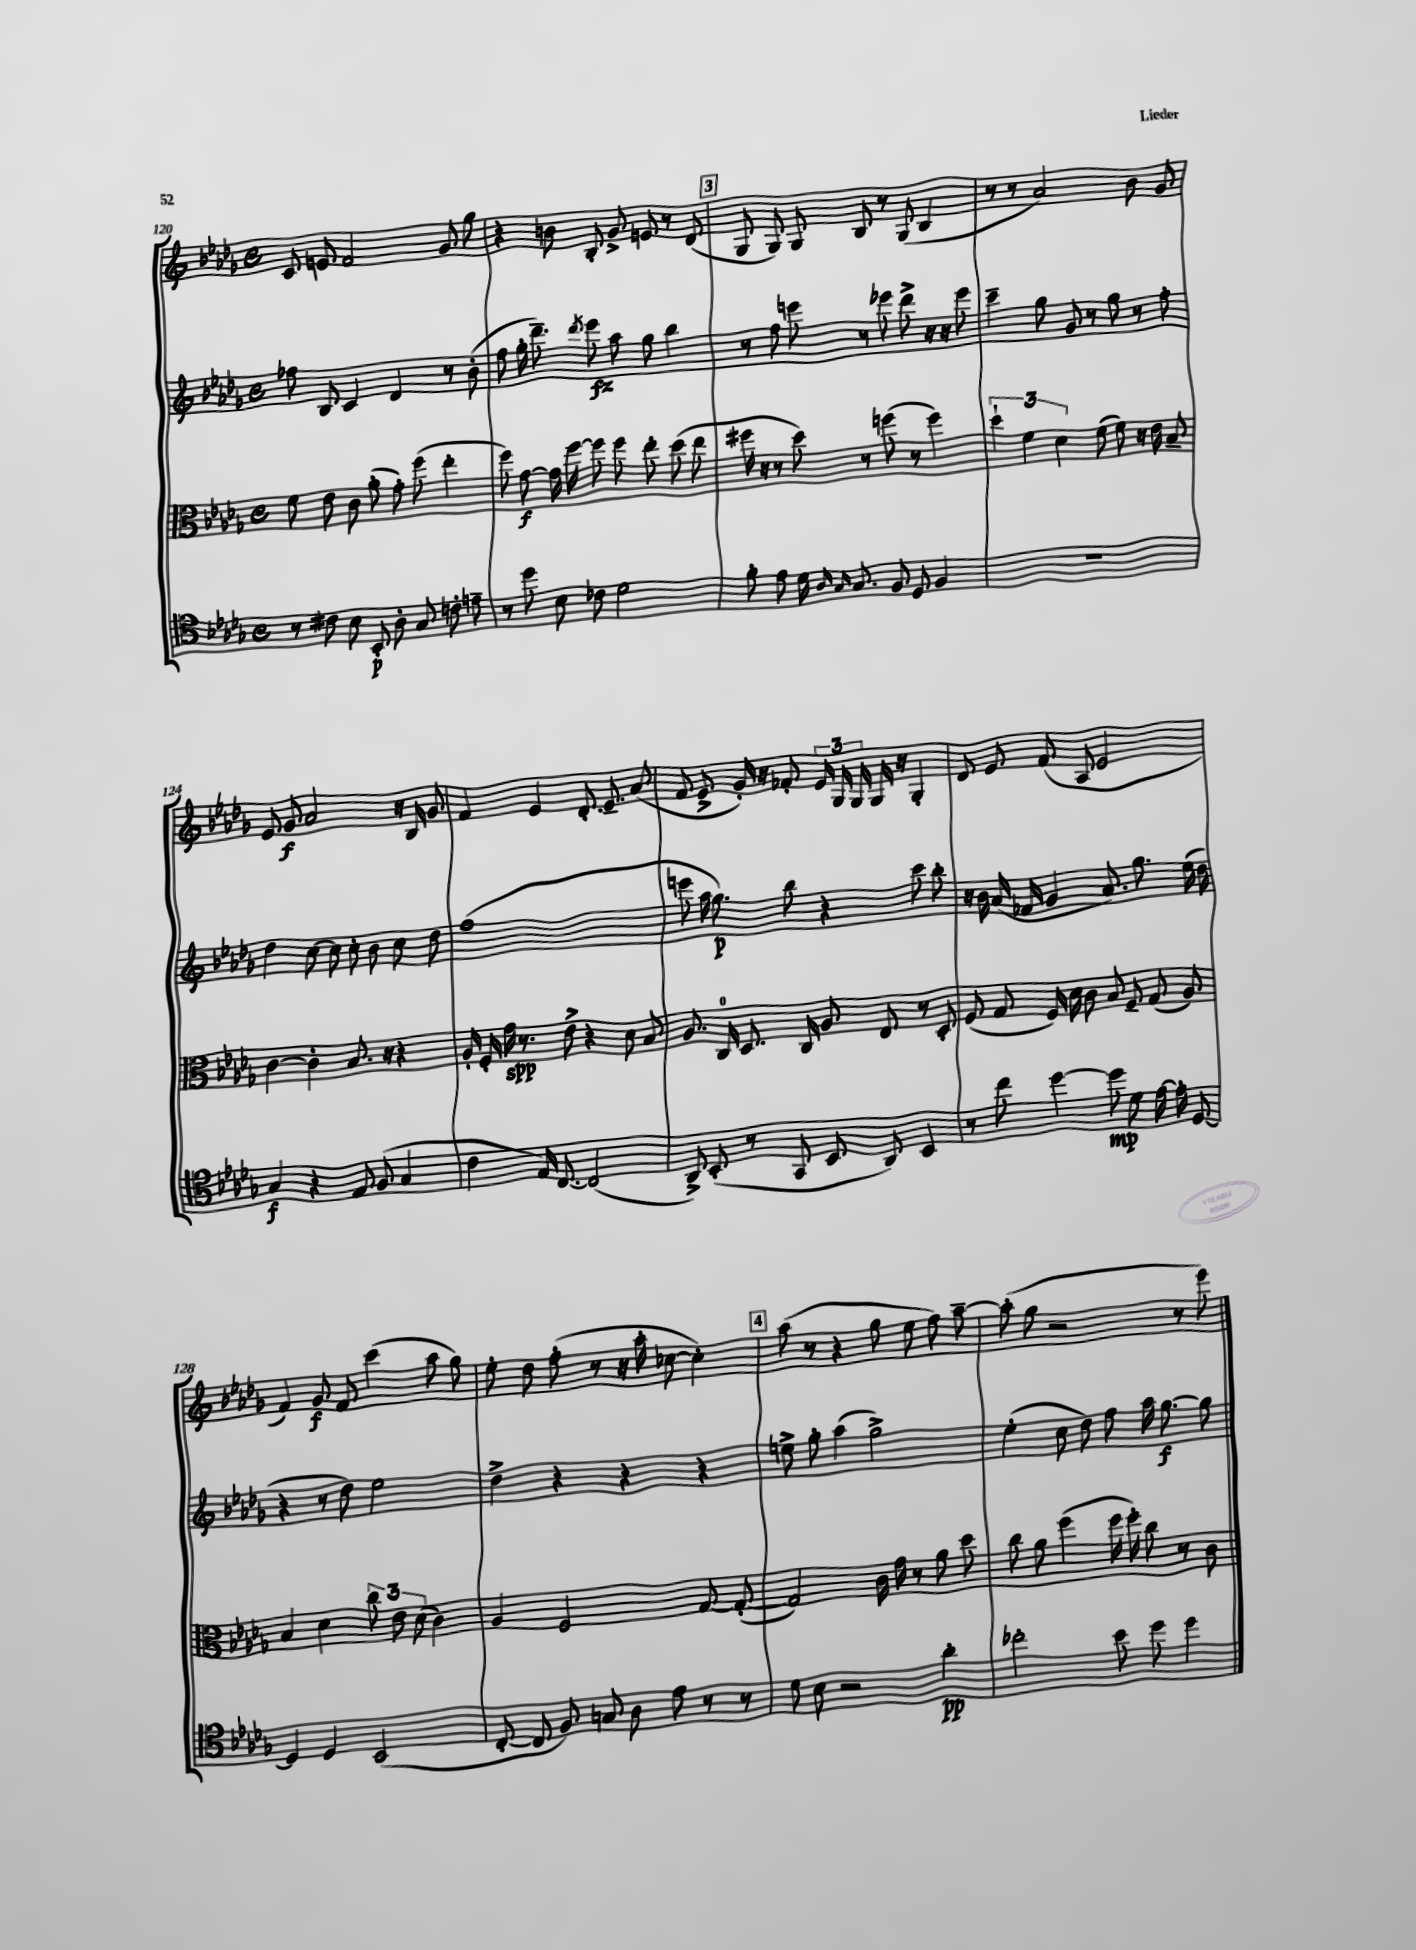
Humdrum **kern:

**kern	**dynam	**kern	**dynam	**kern	**dynam	**kern	**dynam
*part4	*part4	*part3	*part3	*part2	*part2	*part1	*part1
*staff4	*staff4	*staff3	*staff3	*staff2	*staff2	*staff1	*staff1
*clefC4	*	*clefC3	*	*clefG2	*	*clefG2	*
*k[b-e-a-d-g-]	*	*k[b-e-a-d-g-]	*	*k[b-e-a-d-g-]	*	*k[b-e-a-d-g-]	*
*M4/4	*	*M4/4	*	*M4/4	*	*M4/4	*
*met(c)	*	*met(c)	*	*met(c)	*	*met(c)	*
=120	=120	=120	=120	=120	=120	=120	=120
8r	.	8f\	.	8ff-X\	.	8c/	.
8c#X\	.	8e-\	.	8B-/	.	8en/	.
8B-\	.	8c\	.	4c/	.	2f/	.
8BB-'/	p	(8a-'\	.	.	.	.	.
8A-'\	.	8g-'\)	.	4d-/	.	.	.
8G-/	.	(8ff\	.	.	.	.	.
8cn'\	.	4ee-'\	.	8r	.	8g-/	.
8en~\	.	.	.	(8b-'\	.	8gg-\	.
=121	=121	=121	=121	=121	=121	=121	=121
8r	.	8ff\)	.	8ff\	.	4r	.
8dd-\	.	[8g-\	f	16gg-'\	.	.	.
.	.	.	.	8.ddd-~\)	.	.	.
8B-\	.	16g-\]	.	.	.	8bn\	.
.	.	[16ff\	.	.	.	.	.
.	.	.	.	8qddd-/	.	.	.
8c-X\	.	8ff\]	.	8eee-\	fz	8B-'/	.
2d-\	.	8ff\	.	8aa-\	.	8g-^/	.
.	.	8ee-'\	.	8gg-\	.	8en/	.
.	.	(8dd-\	.	4bb-\	.	8r	.
.	.	8ee-\	.	.	.	(8d-/	.
!!LO:REH:place=s1:t=3
=122	=122	=122	=122	=122	=122	=122	=122
8f'\	.	16ff#X\	.	8r	.	8G-/	.
.	.	16r	.	.	.	.	.
8e-\	.	8r	.	8ff\	.	8G-/)	.
16d-\	.	8dd-\)	.	8eeen\	.	8G-/	.
16qqA-/	.	.	.	.	.	.	.
16qqG-/	.	.	.	.	.	.	.
8.G-/	.	.	.	.	.	.	.
.	.	8r	.	8r	.	8B-/	.
8F/	.	(8ffn\	.	8eee-X\	.	8r	.
8D-/	.	8r	.	8ddd-^\	.	(8G-/	.
4F/	.	4ff\)	.	16r	.	4B-/	.
.	.	.	.	16r	.	.	.
.	.	.	.	8eee-\	.	.	.
=123	=123	=123	=123	=123	=123	=123	=123
1r	.	6dd-`\	.	4ccc~\	.	8r	.
.	.	.	.	.	.	8r	.
.	.	6f\	.	.	.	.	.
.	.	.	.	8gg-\	.	2a-/)	.
.	.	6d-\	.	.	.	.	.
.	.	.	.	8g-/	.	.	.
.	.	(8f\	.	8r	.	.	.
.	.	8f\)	.	8gg-\	.	.	.
.	.	16r	.	8r	.	8b-\	.
.	.	16e-\	.	.	.	.	.
.	.	8B-~/	.	8ff'\	.	8g-/	.
!!LO:LB:g=z
=124	=124	=124	=124	=124	=124	=124	=124
4G-/	f	[4c\	.	4dd-\	.	8e-/	.
.	.	.	.	.	.	8g-/	f
4r	.	4c'\]	.	[8cc\	.	2a-/	.
.	.	.	.	8cc\]	.	.	.
8E-/	.	8.B-/	.	8cc'\	.	.	.
(8F/	.	.	.	8b-\	.	.	.
.	.	16r	.	.	.	.	.
4G-/	.	4r	.	8cc\	.	16r	.
.	.	.	.	.	.	16B-/	.
.	.	.	.	8dd-\	.	8g-/	.
=125	=125	=125	=125	=125	=125	=125	=125
4c\	.	16A-'/	.	(1ff	.	4f/	.
.	.	16F'/	.	.	.	.	.
.	.	16g-\	spp	.	.	.	.
.	.	8.r	.	.	.	.	.
16E-/)	.	.	.	.	.	4e-/	.
[8.C/	.	.	.	.	.	.	.
.	.	8e-^\	.	.	.	.	.
(2C/]	.	4r	.	.	.	8.d-'/	.
.	.	.	.	.	.	8.e-~/	.
.	.	8d-\	.	.	.	.	.
.	.	8B-/	.	.	.	(8a-/	.
=126	=126	=126	=126	=126	=126	=126	=126
8AA-^/)	.	8.A-/	.	8eeen\	.	8f/	.
(8BB-'/	.	.	.	16aa-\	.	8e-^/	.
.	.	16C/	.	8.gg-\)	p	.	.
8r	.	8.D-/	.	.	.	16g-'/)	.
.	.	.	.	.	.	16r	.
8GG-/	.	.	.	8bb-\	.	8f-X'/	.
.	.	16C/	.	.	.	.	.
8BB-/	.	8A-/	.	4r	.	24e-/	.
.	.	.	.	.	.	24G-/	.
.	.	.	.	.	.	24G-/	.
8AA-/)	.	8E-/	.	.	.	16G-/	.
.	.	.	.	.	.	16r	.
4BB-/	.	8r	.	8ccc\	.	4G-'/	.
.	.	8D-'/	.	8bb-'\	.	.	.
=127	=127	=127	=127	=127	=127	=127	=127
8r	.	(8F/	.	16r	.	8d-/	.
.	.	.	.	16b-\	.	.	.
8cc\	.	8G-/	.	(16a-/	.	8e-/	.
.	.	.	.	16f-X/	.	.	.
[4dd-\	.	16F/)	.	4g-/	.	(8f/	.
.	.	16d-\	.	.	.	.	.
.	.	8c\	.	.	.	8A-/	.
8dd-\]	mp	8B-/	.	8.a-/)	.	2e-/	.
8d-\	.	8F~/	.	.	.	.	.
.	.	.	.	8.gg-\	.	.	.
[16e-\	.	(8G-/	.	.	.	.	.
16e-'\]	.	.	.	.	.	.	.
[8D-/	.	8A-/)	.	(16ee-\	.	.	.
.	.	.	.	16dd-\	.	.	.
!!LO:LB:g=z
=128	=128	=128	=128	=128	=128	=128	=128
4D-/]	.	4B-/	.	4r	.	4f/)	.
4D-/	.	4d-\	.	8r	.	8g-/	f
.	.	.	.	8dd-\)	.	8f/	.
(2BB-/	.	12cc\	.	2ee-\	.	(4ccc\	.
.	.	12e-\	.	.	.	.	.
.	.	(12d-\	.	.	.	.	.
.	.	4c\)	.	.	.	8aa-\	.
.	.	.	.	.	.	8gg-\)	.
=129	=129	=129	=129	=129	=129	=129	=129
[8C'/	.	4A-/	.	4dd-^\	.	8ee-'\	.
8C/]	.	.	.	.	.	8dd-\	.
8F/)	.	2F/	.	4r	.	(8ff'\	.
8Gn/	.	.	.	.	.	8r	.
8A-\	.	.	.	4r	.	16r	.
.	.	.	.	.	.	16aa-'\	.
8e-\	.	.	.	.	.	[8cc-X\	.
8r	.	[8G-/	.	4r	.	4cc-'\])	.
8r	.	(8G-'/_	.	.	.	.	.
!!LO:REH:place=s1:t=4
=130	=130	=130	=130	=130	=130	=130	=130
8d-\	.	2G-/])	.	8een^\	.	(8aa-\	.
8B-\	.	.	.	8gg-'\	.	8r	.
2r	.	.	.	(4aa-\	.	4r	.
.	.	16c\	.	2gg-^\)	.	8gg-\	.
.	.	16g-\	.	.	.	.	.
.	.	8r	.	.	.	8ee-\	.
4a-'\	pp	8a-\	.	.	.	8ff\)	.
.	.	8dd-\	.	.	.	[8aa-~\	.
=131	=131	=131	=131	=131	=131	=131	=131
2cc-X'\	.	8cc\	.	(4ee-'\	.	(8aa-'\]	.
.	.	8a-\	.	.	.	8gg-\	.
.	.	(4ff\	.	8cc\	.	2r	.
.	.	.	.	8dd-\)	.	.	.
8b-\	.	16ff\	.	8ff\	.	.	.
.	.	16ff'\)	.	.	.	.	.
8dd-\	.	8cc\	.	16aa-\	.	.	.
.	.	.	.	[8.gg-\	f	.	.
4dd-\	.	8r	.	.	.	8r	.
.	.	8c\	.	8gg-\]	.	8eee-\)	.
==	==	==	==	==	==	==	==
*-	*-	*-	*-	*-	*-	*-	*-
